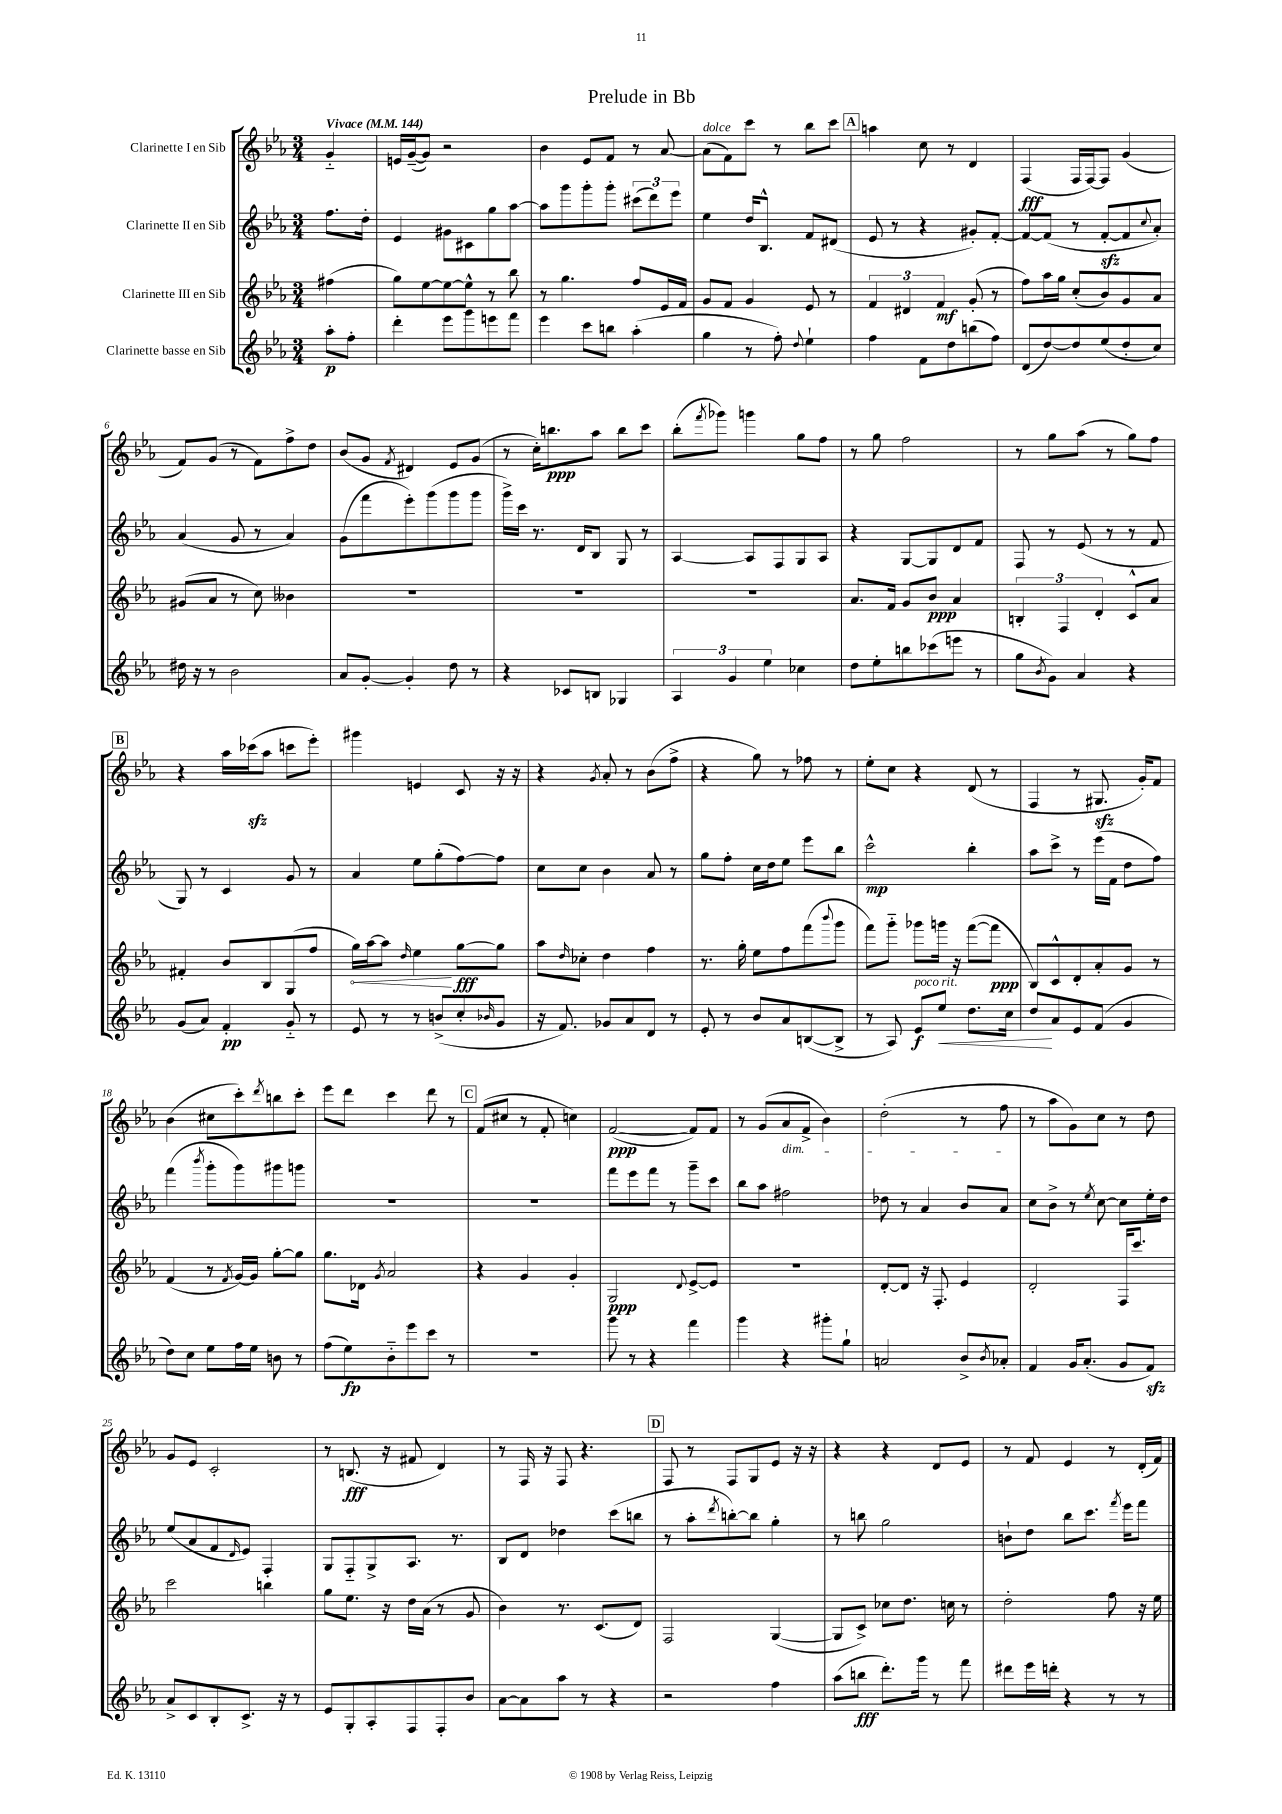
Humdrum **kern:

**kern	**dynam	**kern	**dynam	**kern	**dynam	**kern	**dynam
*part4	*part4	*part3	*part3	*part2	*part2	*part1	*part1
*staff4	*staff4	*staff3	*staff3	*staff2	*staff2	*staff1	*staff1
*I"Clarinette basse en Sib	*	*I"Clarinette III en Sib	*	*I"Clarinette II en Sib	*	*I"Clarinette I en Sib	*
*clefG2	*	*clefG2	*	*clefG2	*	*clefG2	*
*k[b-e-a-]	*	*k[b-e-a-]	*	*k[b-e-a-]	*	*k[b-e-a-]	*
*M3/4	*	*M3/4	*	*M3/4	*	*M3/4	*
*MM144	*	*MM144	*	*MM144	*	*MM144	*
=	=	=	=	=	=	=	=
!	!	!	!	!	!	!LO:TX:a:B:t=Vivace	!
8aa-'\L	p	(4ff#X\	.	8.ff\L	.	4g/	.
8ff'\J	.	.	.	.	.	.	.
.	.	.	.	16dd'\Jk	.	.	.
=1	=1	=1	=1	=1	=1	=1	=1
4ddd'\	.	8gg\L)	.	4e-/	.	16en/LL	.
.	.	.	.	.	.	([16g~/J	.
.	.	[8ee-\	.	.	.	8g/J])	.
8eee-\L	.	8ee-\_	.	8g#X\L	.	2r	.
8ggg\	.	8ee-^^\J]	.	8c#X\	.	.	.
8eeen\	.	8r	.	8gg\	.	.	.
8fff\J	.	8bb-\	.	[8aa-\J	.	.	.
=2	=2	=2	=2	=2	=2	=2	=2
4eee-\	.	8r	.	8aa-\L]	.	4b-\	.
.	.	4.gg\	.	8ggg\	.	.	.
8ccc\L	.	.	.	8ggg'\	.	8e-/L	.
8bbn\J	.	.	.	8ggg'\J	.	8f/J	.
(4aa-'\	.	8ff/L	.	(12ccc#X\L	.	8r	.
.	.	.	.	12ddd\)	.	.	.
.	.	16e-/L	.	.	.	[8a-/	.
.	.	.	.	12eee-\J	.	.	.
.	.	16f/JJ	.	.	.	.	.
=3	=3	=3	=3	=3	=3	=3	=3
!	!	!	!	!	!	!LO:TX:a:i:t=dolce	!
4gg\	.	8g/L	.	4ee-\	.	(8a-\L]	.
.	.	8f/J	.	.	.	8f\)	.
8r	.	4g/	.	16dd/KL	.	8ccc\J	.
.	.	.	.	8.B-^^/J	.	.	.
8ff'\)	.	.	.	.	.	8r	.
8qqdd/	.	.	.	.	.	.	.
4ee-`\	.	8e-/	.	8f/L	.	8bb-\L	.
.	.	8r	.	(8d#X/J	.	8ccc\J	.
!!LO:REH:place=s1:t=A
=4	=4	=4	=4	=4	=4	=4	=4
4ff\	.	6f/	.	8e-/	.	4aan\	.
.	.	.	.	8r	.	.	.
.	.	6d#X/	.	.	.	.	.
8f\L	.	.	.	4r	.	8cc\	.
.	.	6f/	mf	.	.	.	.
8dd\	.	.	.	.	.	8r	.
(8bbn\	.	(8g'/	.	8g#X'/L)	.	4d/	.
8ff\J)	.	8r	.	[8f'/J	.	.	.
=5	=5	=5	=5	=5	=5	=5	=5
(8d/L	.	8ff\L)	.	8f/L_	.	(4F/	fff
[8dd/)	.	16aa-\L	.	(8f/J]	.	.	.
.	.	16gg\JJ	.	.	.	.	.
8dd/]	.	(8cc'/L	.	8r	.	16F/LL	.
.	.	.	.	.	.	[16F/J)	.
(8ee-/	.	8b-/)	.	[8fzz'/L	.	8F/J]	.
8dd'/	.	8g/	.	8f/]	.	(4g/	.
.	.	.	.	8qqcc/	.	.	.
8cc/J)	.	8a-/J	.	8a-'/J)	.	.	.
!!LO:LB:g=z
=6	=6	=6	=6	=6	=6	=6	=6
16dd#X\	.	(8g#X/L	.	(4a-/	.	8f/L)	.
16r	.	.	.	.	.	.	.
8r	.	8a-/J	.	.	.	(8g/J	.
2b-\	.	8r	.	8g/	.	8r	.
.	.	8cc\)	.	8r	.	8f\L)	.
.	.	4b--X\	.	4a-/)	.	8ff^\	.
.	.	.	.	.	.	8dd\J	.
=7	=7	=7	=7	=7	=7	=7	=7
8a-/L	.	2.r	.	(8g\L	.	(8b-/L	.
[8g'/J	.	.	.	8fff\	.	8g/J	.
.	.	.	.	.	.	8qf/	.
4g'/]	.	.	.	8eee-'\)	.	4d#X/)	.
.	.	.	.	(8ggg\	.	.	.
8dd\	.	.	.	8ggg\	.	8e-/L	.
8r	.	.	.	8ggg\J	.	(8g/J	.
=8	=8	=8	=8	=8	=8	=8	=8
4r	.	2.r	.	16ggg^\LL)	.	8r	.
.	.	.	.	16ccc\JJ	.	.	.
.	.	.	.	8.r	.	16cc'\KL)	.
.	.	.	.	.	.	8.bbn\	ppp
8c-X/L	.	.	.	.	.	.	.
.	.	.	.	16d/KL	.	.	.
8Bn/J	.	.	.	8B-/J	.	8aa-\J	.
4G-X/	.	.	.	8G/	.	8bb\L	.
.	.	.	.	8r	.	8ccc\J	.
=9	=9	=9	=9	=9	=9	=9	=9
6A-/	.	2.r	.	[4A-/	.	(8bb-'\L	.
.	.	.	.	.	.	8qfff/	.
.	.	.	.	.	.	8ggg-X\J)	.
6g/	.	.	.	.	.	.	.
.	.	.	.	8A-/L]	.	4gggn\	.
6ee-\	.	.	.	.	.	.	.
.	.	.	.	8F/	.	.	.
4cc-X\	.	.	.	8G/	.	8gg\L	.
.	.	.	.	8A-/J	.	8ff\J	.
=10	=10	=10	=10	=10	=10	=10	=10
8dd\L	.	8.a-/L	.	4r	.	8r	.
8ee-'\	.	.	.	.	.	8gg\	.
.	.	16f/Jk	.	.	.	.	.
8bbn\	.	8g/L	.	[8G/L	.	2ff\	.
(8ccc-X\	.	8b-/J	ppp	8G/]	.	.	.
8eeen\J	.	4a-/	.	8d/	.	.	.
8r	.	.	.	8f/J	.	.	.
=11	=11	=11	=11	=11	=11	=11	=11
8gg\L	.	6Bn'/	.	8F/	.	8r	.
8qb-/	.	.	.	.	.	.	.
8g\J)	.	.	.	8r	.	8gg\L	.
.	.	6F/	.	.	.	.	.
4a-/	.	.	.	(8e-/	.	(8aa-\J	.
.	.	6d'/	.	.	.	.	.
.	.	.	.	8r	.	8r	.
4r	.	8c^^/L	.	8r	.	8gg\L)	.
.	.	8a-/J	.	8f/	.	8ff\J	.
!!LO:LB:g=z
!!LO:REH:place=s1:t=B
=12	=12	=12	=12	=12	=12	=12	=12
(8g/L	.	4f#X'/	.	8G/)	.	4r	.
8a-/J)	.	.	.	8r	.	.	.
4f'/	pp	8b-/L	.	4c/	.	16aa-\LL	.
.	.	.	.	.	.	(16ccc-Xzz\J	.
.	.	8B-/	.	.	.	8aa-\J	.
8g/	.	(8G/	.	8g/	.	8cccn\L	.
8r	.	8ff/J	.	8r	.	8eee-'\J)	.
=13	=13	=13	=13	=13	=13	=13	=13
!	!	!	!LO:HP:b	!	!	!	!
8e-/	.	16gg\LL)	<	4a-/	.	4ggg#X\	.
.	.	[16aa-\J	.	.	.	.	.
8r	.	8aa-\J]	.	.	.	.	.
.	.	16qqdd/	.	.	.	.	.
8r	.	4ee-\	.	8ee-\L	.	4en/	.
(8bn^/L	.	.	.	(8gg'\	.	.	.
8cc'/	.	[8gg\L	[ fff	[8ff\)	.	8c/	.
16qqb-X/	.	.	.	.	.	.	.
8g/J	.	8gg\J]	.	8ff\J]	.	16r	.
.	.	.	.	.	.	16r	.
=14	=14	=14	=14	=14	=14	=14	=14
16r	.	8aa-\L	.	8cc\L	.	4r	.
8.f/)	.	.	.	.	.	.	.
.	.	16qqdd/	.	.	.	.	.
.	.	8cc-X'\J	.	8cc\J	.	.	.
.	.	.	.	.	.	8qg/	.
8g-X/L	.	4dd\	.	4b-\	.	8a-'/	.
8a-/	.	.	.	.	.	8r	.
8d/J	.	4ff\	.	8a-/	.	(8b-\L	.
8r	.	.	.	8r	.	8ff^\J	.
=15	=15	=15	=15	=15	=15	=15	=15
8e-'/	.	8.r	.	8gg\L	.	4r	.
8r	.	.	.	8ff'\J	.	.	.
.	.	16gg'\	.	.	.	.	.
8b-/L	.	8ee-\L	.	16cc\LL	.	8gg\)	.
.	.	.	.	16dd\J	.	.	.
8a-/	.	8ff\	.	8ee-\J	.	8r	.
([8Bn/	.	(8fff\	.	8eee-\L	.	8ff-X\	.
.	.	8qqbbb-/	.	.	.	.	.
8B^/J]	.	8ggg\J	.	8bb-\J	.	8r	.
=16	=16	=16	=16	=16	=16	=16	=16
8r	.	8fff\L)	.	2ccc^^\	mp	8ee-'\L	.
8A-/)	.	8ggg\J	.	.	.	8cc\J	.
!LO:TX:a:i:t=poco rit.	!	!	!	!	!	!	!
8e-/L	f	8ggg-X\L	.	.	.	4r	.
!	!LO:HP:b	!	!	!	!	!	!
8ee-/J	<	16gggn\Jk	.	.	.	.	.
.	.	16r	.	.	.	.	.
8.dd\L	.	([8fff\L	.	4bb-'\	.	(8d/	.
.	.	8fff\J]	ppp	.	.	8r	.
16cc\Jk	.	.	.	.	.	.	.
=17	=17	=17	=17	=17	=17	=17	=17
8dd/L	.	8B-/L)	.	8aa-\L	.	4F/	.
8a-/	[	8c^^/	.	8ccc^\J	.	.	.
8e-/	.	8d'/	.	8r	.	8r	.
(8f/J	.	8a-'/	.	(16eee-\LL	.	8.G#Xzz/	.
.	.	.	.	16f\JJ	.	.	.
4g/	.	8g/J	.	8dd\L	.	.	.
.	.	.	.	.	.	16g'/KL)	.
.	.	8r	.	8ff\J)	.	8f/J	.
!!LO:LB:g=z
=18	=18	=18	=18	=18	=18	=18	=18
8dd\L)	.	(4f/	.	(4fff\	.	(4b-\	.
8cc\J	.	.	.	.	.	.	.
.	.	.	.	8qbbb-/	.	.	.
8ee-\L	.	8r	.	8ggg'\L	.	8cc#X\L	.
.	.	8qf/	.	.	.	.	.
16ff\L	.	[16g/LL)	.	8ggg\)	.	8ccc'\)	.
16ee-\JJ	.	16g/JJ]	.	.	.	.	.
.	.	.	.	.	.	8qddd/	.
8bn\	.	[8gg'\L	.	8ggg#X\	.	8bbn\	.
8r	.	8gg\J]	.	8gggn\J	.	8ccc'\J	.
=19	=19	=19	=19	=19	=19	=19	=19
(8ff\L	.	8.gg\L	.	2.r	.	8eee-\L	.
8ee-\)	fp	.	.	.	.	8ddd\J	.
.	.	16d-X\Jk	.	.	.	.	.
.	.	8qg/	.	.	.	.	.
8b-\	.	2a-/	.	.	.	4ccc\	.
8eee-\	.	.	.	.	.	.	.
8ccc\J	.	.	.	.	.	8ddd\	.
8r	.	.	.	.	.	8r	.
!!LO:REH:place=s1:t=C
=20	=20	=20	=20	=20	=20	=20	=20
2.r	.	4r	.	2.r	.	(8f/L	.
.	.	.	.	.	.	8cc#X/J	.
.	.	4g/	.	.	.	8r	.
.	.	.	.	.	.	8f'/	.
.	.	4g'/	.	.	.	4ccn\)	.
=21	=21	=21	=21	=21	=21	=21	=21
8ggg\	.	2G/	ppp	8fff\L	.	([2f/	ppp
8r	.	.	.	8eee-\	.	.	.
4r	.	.	.	8fff\J	.	.	.
.	.	.	.	8r	.	.	.
.	.	8qqd/	.	.	.	.	.
4fff\	.	[8e-^/L	.	8ggg~\L	.	8f/L])	.
.	.	8e-/J]	.	8ccc\J	.	8f/J	.
=22	=22	=22	=22	=22	=22	=22	=22
4ggg\	.	2.r	.	8bb-\L	.	8r	.
.	.	.	.	8aa-\J	.	(8g/L	.
!	!	!	!	!	!	!LO:TX:b:i:t=dim.	!
4r	.	.	.	2ff#X\	.	8a-/	.
.	.	.	.	.	.	8f^/J	.
8ggg#X'\L	.	.	.	.	.	4b-\)	.
8gg`\J	.	.	.	.	.	.	.
=23	=23	=23	=23	=23	=23	=23	=23
2an/	.	[8d'/L	.	8dd-X\	.	(2dd'\	.
.	.	8d/J]	.	8r	.	.	.
.	.	16r	.	4a-/	.	.	.
.	.	8.F'/	.	.	.	.	.
8b-^/L	.	4e-/	.	8b-/L	.	8r	.
8qb-/	.	.	.	.	.	.	.
8a-X'/J	.	.	.	8a-/J	.	8ff\	.
=24	=24	=24	=24	=24	=24	=24	=24
4f/	.	2d'/	.	8cc\L	.	8r	.
.	.	.	.	8b-^\J	.	8aa-\L	.
16g/KL	.	.	.	8r	.	8g\)	.
(8.a-'/J	.	.	.	.	.	.	.
.	.	.	.	8qee-/	.	.	.
.	.	.	.	[8cc\	.	8cc\J	.
8g/L	.	16F/KL	.	8cc\L]	.	8r	.
.	.	8.ccc/J	.	.	.	.	.
8fzz/J)	.	.	.	16ee-'\L	.	8dd\	.
.	.	.	.	16dd\JJ	.	.	.
!!LO:LB:g=z
=25	=25	=25	=25	=25	=25	=25	=25
8a-^/L	.	2ccc\	.	(8ee-/L	.	8g/L	.
8c/	.	.	.	8a-/	.	8e-/J	.
8B-'/	.	.	.	8f/	.	2c'/	.
.	.	.	.	16qqd/	.	.	.
8.c^/J	.	.	.	8e-/J)	.	.	.
.	.	4bbn\	.	4F'/	.	.	.
16r	.	.	.	.	.	.	.
8r	.	.	.	.	.	.	.
=26	=26	=26	=26	=26	=26	=26	=26
8e-/L	.	8gg\L	.	8G/L	.	8r	.
8G'/	.	8.ee-\J	.	8F/	.	(8.Bn/	fff
8A-'/	.	.	.	8G^/	.	.	.
.	.	16r	.	.	.	16r	.
8F/	.	16dd\LL	.	8.A-/J	.	8f#X/	.
.	.	(16a-\JJ	.	.	.	.	.
8F'/	.	8r	.	.	.	4d/)	.
.	.	.	.	8.r	.	.	.
8b-/J	.	8g/	.	.	.	.	.
=27	=27	=27	=27	=27	=27	=27	=27
[8a-\L	.	4b-\)	.	8B-/L	.	8r	.
8a-\]	.	.	.	8d/J	.	16F/	.
.	.	.	.	.	.	16r	.
8aa-\J	.	8.r	.	4dd-X\	.	8F/	.
8r	.	.	.	.	.	4.r	.
.	.	(8.c/L	.	.	.	.	.
4r	.	.	.	(8ccc\L	.	.	.
.	.	8d/J)	.	8bbn\J	.	.	.
!!LO:REH:place=s1:t=D
=28	=28	=28	=28	=28	=28	=28	=28
2r	.	2F/	.	8r	.	8F/	.
.	.	.	.	8aa-'\L	.	8r	.
.	.	.	.	8qddd/	.	.	.
.	.	.	.	[8bbn'\)	.	8F/L	.
.	.	.	.	8bb\J]	.	8G/	.
4ff\	.	([4G/	.	4gg'\	.	8e-/J	.
.	.	.	.	.	.	16r	.
.	.	.	.	.	.	16r	.
=29	=29	=29	=29	=29	=29	=29	=29
(8aa-\L	.	8G/L]	.	8r	.	4r	.
8bbn\J	fff	8c^/J)	.	8bbn\	.	.	.
8.ddd'\L)	.	8cc-X\L	.	2gg\	.	4r	.
.	.	8.dd\J	.	.	.	.	.
16ggg\Jk	.	.	.	.	.	.	.
8r	.	.	.	.	.	8d/L	.
.	.	16ccn\	.	.	.	.	.
8fff\	.	8r	.	.	.	8e-/J	.
=30	=30	=30	=30	=30	=30	=30	=30
8ddd#X\L	.	2dd'\	.	8bn`\L	.	8r	.
16eee-\L	.	.	.	8dd\J	.	8f/	.
16dddn'\JJ	.	.	.	.	.	.	.
4r	.	.	.	8bb-\L	.	4e-/	.
.	.	.	.	8.ccc\J	.	.	.
8r	.	8ff\	.	.	.	8r	.
.	.	.	.	8qfff/	.	.	.
.	.	.	.	16eee-\KL	.	.	.
8r	.	16r	.	8fff\J	.	(16d'/LL	.
.	.	16ee-\	.	.	.	16f/JJ)	.
==	==	==	==	==	==	==	==
*-	*-	*-	*-	*-	*-	*-	*-
